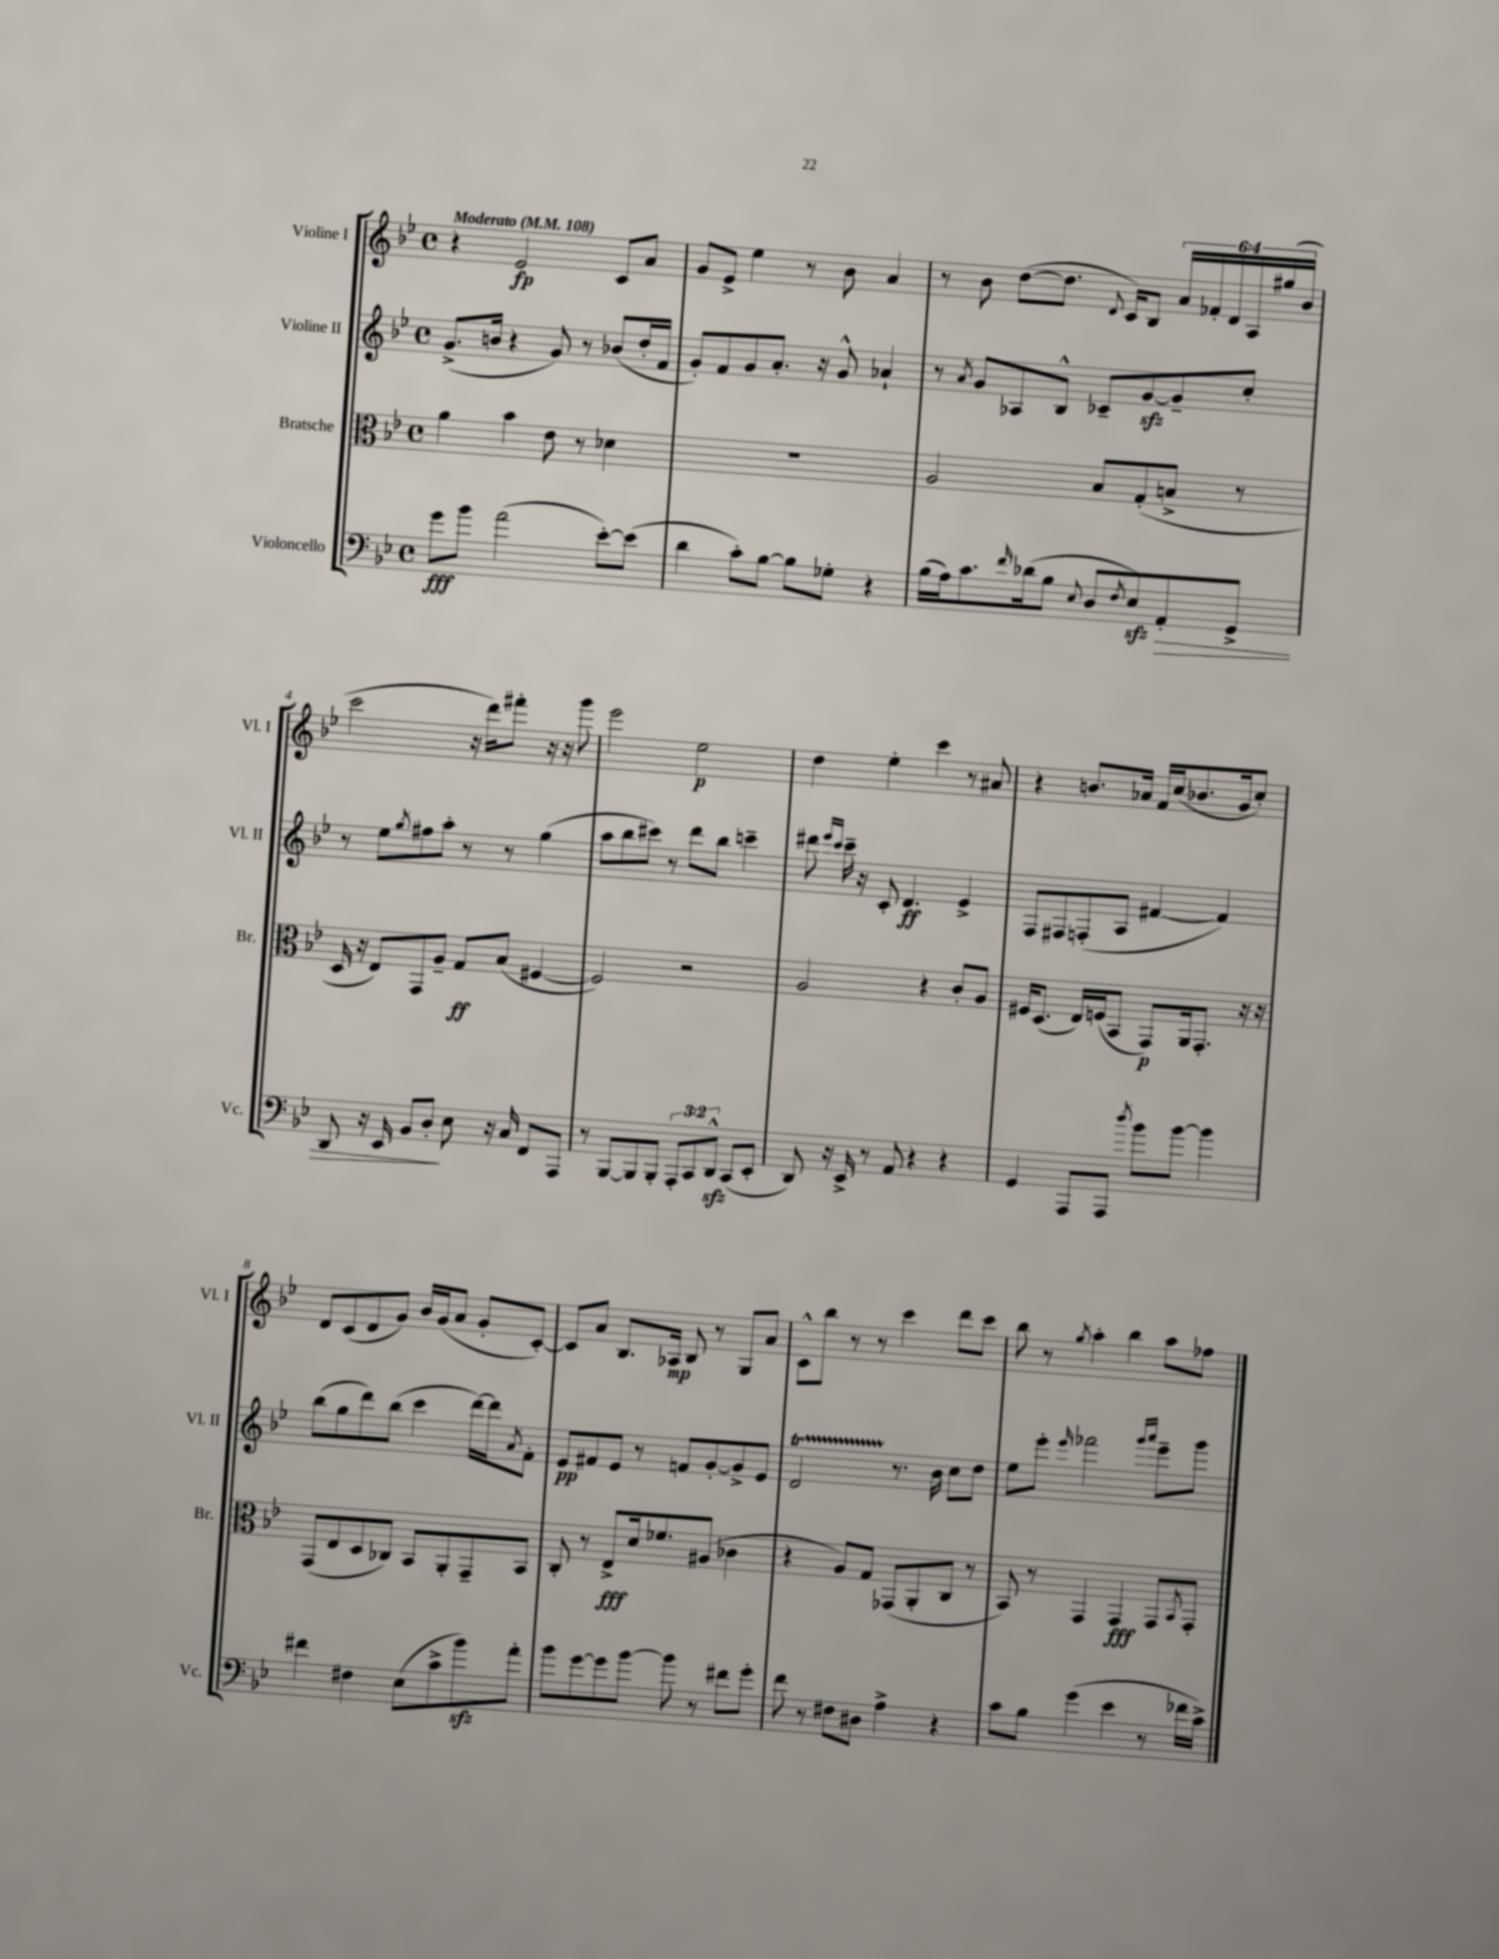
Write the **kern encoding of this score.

**kern	**dynam	**kern	**dynam	**kern	**dynam	**kern	**dynam
*part4	*part4	*part3	*part3	*part2	*part2	*part1	*part1
*staff4	*staff4	*staff3	*staff3	*staff2	*staff2	*staff1	*staff1
*I"Violoncello	*	*I"Bratsche	*	*I"Violine II	*	*I"Violine I	*
*I'Vc.	*	*I'Br.	*	*I'Vl. II	*	*I'Vl. I	*
*clefF4	*	*clefC3	*	*clefG2	*	*clefG2	*
*k[b-e-]	*	*k[b-e-]	*	*k[b-e-]	*	*k[b-e-]	*
*M4/4	*	*M4/4	*	*M4/4	*	*M4/4	*
*met(c)	*	*met(c)	*	*met(c)	*	*met(c)	*
*MM108	*	*MM108	*	*MM108	*	*MM108	*
=1	=1	=1	=1	=1	=1	=1	=1
!	!	!	!	!	!	!LO:TX:a:B:t=Moderato	!
8g\L	fff	4a\	.	(8.g^/L	.	4r	.
8b-\J	.	.	.	.	.	.	.
.	.	.	.	16bn/Jk	.	.	.
(2a\	.	4b-\	.	4r	.	2e-/	fp
.	.	8e-\	.	8g/)	.	.	.
.	.	8r	.	8r	.	.	.
[8e-'\L)	.	4d-X\	.	(8b-X/L	.	8c/L	.
(8e-\J]	.	.	.	16dd'/L	.	8a/J	.
.	.	.	.	16f/JJ	.	.	.
=2	=2	=2	=2	=2	=2	=2	=2
4d\	.	1r	.	8g'/L)	.	8g/L	.
.	.	.	.	8f/	.	8e-^/J	.
8c'\L)	.	.	.	8g/	.	4ee-\	.
[8B-\J	.	.	.	8.a'/J	.	.	.
8B-\L]	.	.	.	.	.	8r	.
.	.	.	.	16r	.	.	.
8G-X'\J	.	.	.	8g^^/	.	8b-\	.
4r	.	.	.	4a-X`/	.	4a/	.
=3	=3	=3	=3	=3	=3	=3	=3
(16B-\LL	.	2A/	.	8r	.	8r	.
16A\J)	.	.	.	.	.	.	.
.	.	.	.	8qa/	.	.	.
8.c\	.	.	.	8g/L	.	8b-\	.
.	.	.	.	8A-X/	.	([8dd\L	.
16qqf/	.	.	.	.	.	.	.
(16d-X\k	.	.	.	.	.	.	.
8B-\J	.	.	.	8B-^^/J	.	8.dd\J]	.
8qqE-/	.	.	.	.	.	.	.
8D/L	.	8B-/L	.	8c-X~/L	.	.	.
.	.	.	.	.	.	8qqd/	.
.	.	.	.	.	.	16c/KL)	.
8qF/	.	.	.	.	.	.	.
8E-zz/)	.	(8G'/	.	[8gzz/	.	8B-/J	.
!	!LO:HP:b	!	!	!	!	!	!
8AA'/	>	8Bn^/J	.	8g~/]	.	24a/LL	.
.	.	.	.	.	.	24f-X'/	.
.	.	.	.	.	.	24d/	.
8GG^/J	.	8r	.	8cc'/J	.	24A/	.
.	.	.	.	.	.	(24gg#X/	.
.	.	.	.	.	.	24b-/JJ	.
!!LO:LB:g=z
=4	=4	=4	=4	=4	=4	=4	=4
8DD/	.	16D/	.	8r	.	2ccc\	.
.	.	16r	.	.	.	.	.
16r	.	8E-/L)	.	8ee-\L	.	.	.
16EE-/	.	.	.	.	.	.	.
.	.	.	.	8qgg/	.	.	.
8BB-/L	.	8GG/	.	8ff#X\	.	.	.
8D'/J	.	8A~/J	.	8aa'\J	.	.	.
8E-\	]	8G/L	ff	8r	.	16r	.
.	.	.	.	.	.	16ddd\KL)	.
16r	.	(8B-/J	.	8r	.	8fff#X'\J	.
16C/	.	.	.	.	.	.	.
8FF/L	.	[4F#X/	.	(4gg\	.	16r	.
.	.	.	.	.	.	16r	.
8AAA/J	.	.	.	.	.	8ggg\	.
=5	=5	=5	=5	=5	=5	=5	=5
8r	.	2F#/])	.	8aa\L	.	2eee-\	.
[8BBB-/L	.	.	.	8bb-\	.	.	.
8BBB-/]	.	.	.	8ccc#X\J)	.	.	.
8BBB-'/J	.	.	.	8r	.	.	.
12AAA'/L	.	2r	.	8ddd\L	.	2ee-\	p
12CC/	.	.	.	.	.	.	.
.	.	.	.	8bb-\J	.	.	.
12DDzz^^/J	.	.	.	.	.	.	.
(8CC/L	.	.	.	4cccn~\	.	.	.
8EE-'/J	.	.	.	.	.	.	.
=6	=6	=6	=6	=6	=6	=6	=6
8DD/)	.	2A/	.	8ddd#X\	.	4dd\	.
.	.	.	.	16qqeee-/LL	.	.	.
.	.	.	.	16qqccc/JJ	.	.	.
16r	.	.	.	16ccc~\	.	.	.
16EE-^/	.	.	.	16r	.	.	.
8r	.	.	.	8c'/	.	4ee-'\	.
8AA/	.	.	.	4.d/	ff	.	.
4r	.	4r	.	.	.	4ccc\	.
4r	.	8c'/L	.	4e-^/	.	8r	.
.	.	8A/J	.	.	.	8a#X/	.
=7	=7	=7	=7	=7	=7	=7	=7
4GG/	.	16F#X/KL	.	8F/L	.	4r	.
.	.	(8.D/J	.	.	.	.	.
.	.	.	.	8F#X/	.	.	.
8AAA/L	.	16E-/LL)	.	(8Fn'/	.	8.bn/L	.
.	.	(16Fn/J	.	.	.	.	.
8AAA/J	.	8BB-/J	.	8A/J	.	.	.
.	.	.	.	.	.	16a-X/Jk	.
8qdd/	.	.	.	.	.	.	.
8b-\L	.	8GG/L)	p	[4f#X/	.	16f/LL	.
.	.	.	.	.	.	(16cc/J	.
[8b-\J	.	16AA/k	.	.	.	8.b-X/	.
.	.	8.GG'/J	.	.	.	.	.
4b-\]	.	.	.	4f#/])	.	.	.
.	.	.	.	.	.	16g/k	.
.	.	16r	.	.	.	8cc'/J)	.
.	.	16r	.	.	.	.	.
!!LO:LB:g=z
=8	=8	=8	=8	=8	=8	=8	=8
4f#X\	.	(8GG/L	.	(8bb-\L	.	8d/L	.
.	.	8E-/	.	8gg\	.	(8c/	.
4F#X\	.	8D/	.	8ddd\)	.	8d/	.
.	.	8C-X/J)	.	(8bb-\J	.	8g/J)	.
(8E-\L	.	8BB-/L	.	4ccc\	.	16b-/LL	.
.	.	.	.	.	.	(16g/J	.
8c^\	.	8AA'/	.	.	.	8a/J	.
8b-zz\)	.	8GG~/	.	[16ddd\LL)	.	8g'/L	.
.	.	.	.	16ddd\J]	.	.	.
.	.	.	.	8qa/	.	.	.
8a'\J	.	8BB-/J	.	8f'\J	.	[8c'/J)	.
=9	=9	=9	=9	=9	=9	=9	=9
8b-\L	.	8C'/	.	8e-/L	pp	8c/L]	.
[8g\	.	8r	.	8f#X/	.	8a/J	.
8g\]	.	8E-^/L	fff	8e-/J	.	8.B-/L	.
[8b-\J	.	16d/k	.	8r	.	.	.
.	.	8.f-X/	.	.	.	16A-X/Jk	mp
8b-\]	.	.	.	8fn/L	.	8B-/	.
8r	.	(8A#X/J	.	[8g'/	.	8r	.
8f#X\L	.	4c-X\	.	8g^/]	.	8G/L	.
8g'\J	.	.	.	8e-/J	.	8a/J	.
=10	=10	=10	=10	=10	=10	=10	=10
8f\	.	4r	.	2dt/	.	8c^^\L	.
8r	.	.	.	.	.	8bb-\J	.
8F#X\L	.	8A/L)	.	.	.	8r	.
8D#X\J	.	8G/J	.	.	.	8r	.
4A^\	.	(8GG-X/L	.	8.r	.	4ccc\	.
.	.	8AA'/	.	.	.	.	.
.	.	.	.	16b-\	.	.	.
4r	.	8C/J	.	8cc\L	.	8ddd\L	.
.	.	8r	.	8dd\J	.	8ccc\J	.
=11	=11	=11	=11	=11	=11	=11	=11
8c\L	.	8BB-/)	.	8ee-\L	.	8bb-\	.
8B-\J	.	8r	.	8eee-'\J	.	8r	.
.	.	.	.	16qqeee-/	.	8qgg/	.
(4g\	.	4GG/	.	2fff-X\	.	4aa'\	.
4e-\	.	4GG/	fff	.	.	4bb-\	.
.	.	.	.	16qqggg/LL	.	.	.
.	.	.	.	16qqaaa/JJ	.	.	.
8r	.	8GG/L	.	8eee-~\L	.	8aa\L	.
.	.	8qBB-/	.	.	.	.	.
16f-X\LL	.	8GG'/J	.	8ggg\J	.	8ff-X\J	.
16c^\JJ)	.	.	.	.	.	.	.
==	==	==	==	==	==	==	==
*-	*-	*-	*-	*-	*-	*-	*-
